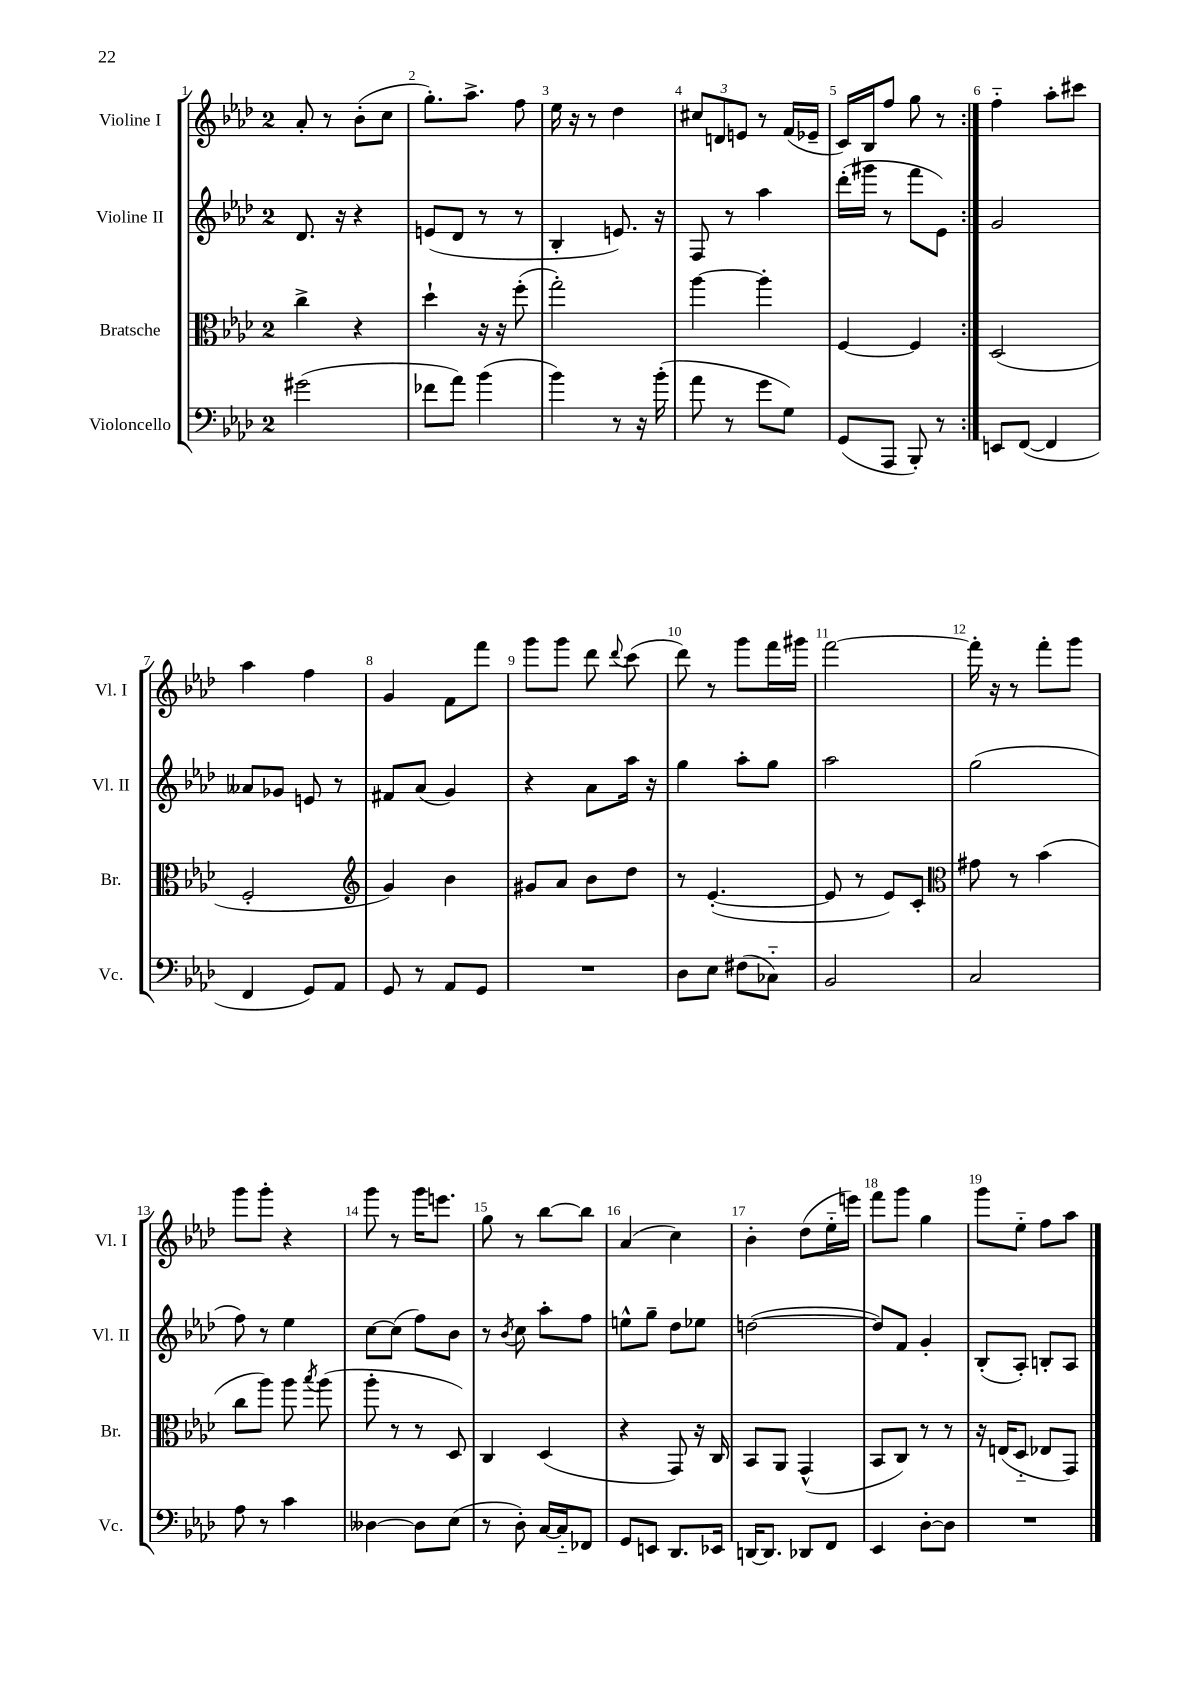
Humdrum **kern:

**kern	**kern	**kern	**kern
*part4	*part3	*part2	*part1
*staff4	*staff3	*staff2	*staff1
*I"Violoncello	*I"Bratsche	*I"Violine II	*I"Violine I
*I'Vc.	*I'Br.	*I'Vl. II	*I'Vl. I
*clefF4	*clefC3	*clefG2	*clefG2
*k[b-e-a-d-]	*k[b-e-a-d-]	*k[b-e-a-d-]	*k[b-e-a-d-]
*M2/4	*M2/4	*M2/4	*M2/4
=1	=1	=1	=1
(2g#X\	4cc^\	8.d-/	8a-'/
.	.	.	8r
.	.	16r	.
.	4r	4r	(8b-'\L
.	.	.	8cc\J
=2	=2	=2	=2
8f-X\L	4dd-`\	(8en/L	8.gg'\L)
8a-\J)	.	8d-/J	.
.	.	.	8.aa-^\J
(4b-\	16r	8r	.
.	16r	.	.
.	(8ff'\	8r	8ff\
=3	=3	=3	=3
4b-\)	2gg'\)	4B-'/	16ee-\
.	.	.	16r
.	.	.	8r
8r	.	8.en/)	4dd-\
16r	.	.	.
(16b-'\	.	16r	.
=4	=4	=4	=4
8a-\	[4aa-\	8F/	12cc#X/L
.	.	.	12dn/
8r	.	8r	.
.	.	.	12en/J
8g\L	4aa-'\]	4aa-\	8r
8G\J)	.	.	(16f/LL
.	.	.	16e-X~/JJ
=5	=5	=5	=5
(8GG/L	[4F/	(16ddd-'\LL	16c/LL)
.	.	16ggg#X\JJ	16B-/J
8AAA-/J	.	8r	8ff/J
8BBB-'/)	4F/]	8fff\L	8gg\
8r	.	8e-\J)	8r
=6:|!	=6:|!	=6:|!	=6:|!
8EEn/L	(2D-/	2g/	4ff\
([8FF/J	.	.	.
4FF/]	.	.	8aa-'\L
.	.	.	8ccc#X\J
!!LO:LB:g=z
=7	=7	=7	=7
4FF/	2F'/	8a--X/L	4aa-\
.	.	8g-X/J	.
8GG/L)	.	8en/	4ff\
8AA-/J	.	8r	.
=8	=8	=8	=8
*	*clefG2	*	*
8GG/	4g/)	8f#X/L	4g/
8r	.	(8a-/J	.
8AA-/L	4b-\	4g/)	8f\L
8GG/J	.	.	8fff\J
=9	=9	=9	=9
2r	8g#X/L	4r	8ggg\L
.	8a-/J	.	8ggg\J
.	8b-\L	8a-\L	8ddd-\
.	.	.	8qqddd-/
.	8dd-\J	16aa-\Jk	(8ccc\
.	.	16r	.
=10	=10	=10	=10
8D-\L	8r	4gg\	8ddd-\)
8E-\J	([4.e-'/	.	8r
(8F#X\L	.	8aa-'\L	8ggg\L
8C-X\J)	.	8gg\J	16fff\L
.	.	.	16ggg#X\JJ
=11	=11	=11	=11
2BB-/	8e-/]	2aa-\	[2fff\
.	8r	.	.
.	8e-/L)	.	.
.	8c'/J	.	.
=12	=12	=12	=12
*	*clefC3	*	*
2C/	8g#X\	(2gg\	16fff'\]
.	.	.	16r
.	8r	.	8r
.	(4b-\	.	8fff'\L
.	.	.	8ggg\J
!!LO:LB:g=z
=13	=13	=13	=13
8A-\	8cc\L	8ff\)	8ggg\L
8r	8aa-\J)	8r	8ggg'\J
4c\	8aa-\	4ee-\	4r
.	8qbb-/	.	.
.	(8aa-\	.	.
=14	=14	=14	=14
[4D--X\	8aa-'\	[8cc\L	8ggg\
.	8r	(8cc\J]	8r
8D--\L]	8r	8ff\L)	16ggg\KL
.	.	.	8.eeen\J
(8E-\J	8D-/)	8b-\J	.
=15	=15	=15	=15
8r	4C/	8r	8gg\
.	.	8qb-/	.
8D-'\)	.	8cc\	8r
[16C/LL	(4D-/	8aa-'\L	[8bb-\L
16C/J]	.	.	.
8FF-X/J	.	8ff\J	8bb-\J]
=16	=16	=16	=16
8GG/L	4r	8een^^\L	(4a-/
8EEn/J	.	8gg~\J	.
8.DD-/L	8GG/)	8dd-\L	4cc\)
.	16r	8ee-X\J	.
16EE-X/Jk	16C/	.	.
=17	=17	=17	=17
[16DDn/KL	8BB-/L	([2ddn\	4b-'\
8.DD/J]	.	.	.
.	8AA-/J	.	.
8DD-X/L	(4GG^^/	.	(8dd-\L
8FF/J	.	.	16ee-\L
.	.	.	16eeen\JJ)
=18	=18	=18	=18
4EE-/	8BB-/L	8dd/L])	8fff\L
.	8C/J)	8f/J	8ggg\J
[8D-'\L	8r	4g'/	4gg\
8D-\J]	8r	.	.
=19	=19	=19	=19
2r	16r	(8B-'/L	8ggg\L
.	(16En/KL	.	.
.	8D-/J	8A-'/J)	8ee-\J
.	8E-X/L	8Bn'/L	8ff\L
.	8GG/J)	8A-/J	8aa-\J
==	==	==	==
*-	*-	*-	*-
